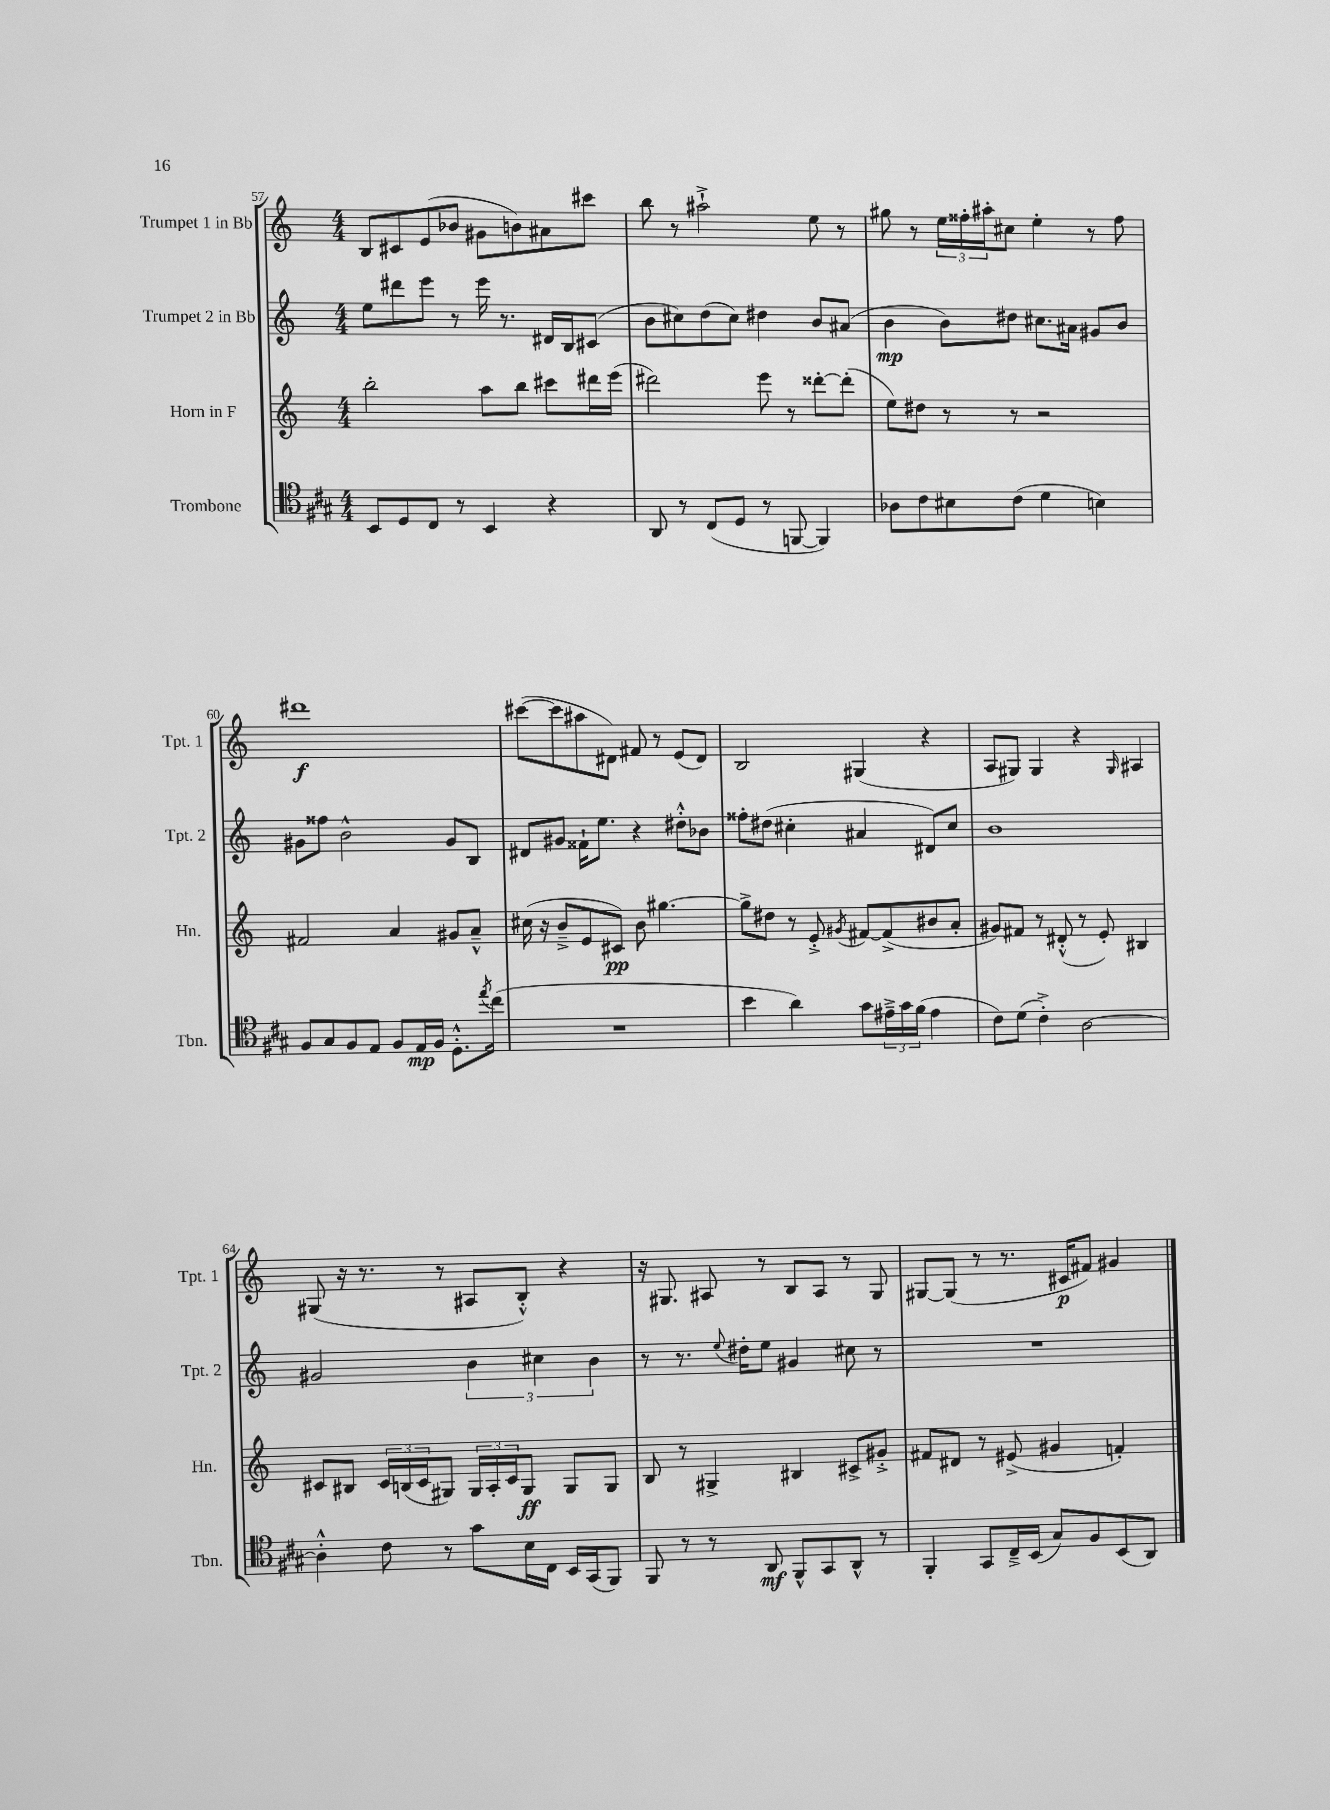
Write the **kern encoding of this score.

**kern	**kern	**kern	**kern
*staff4	*staff3	*staff2	*staff1
*clefC4	*clefG2	*clefG2	*clefG2
*k[f#c#g#]	*k[]	*k[]	*k[]
*M4/4	*M4/4	*M4/4	*M4/4
8BB/L	2bb'\	8ee\L	8B/L
8D/	.	8ddd#\	8c#/
8C#/J	.	8eee\J	(8e/
8r	.	8r	8b-/J
4BB/	8aa\L	16eee\	8g#\L
.	.	8.r	.
.	8bb\J	.	8b\)
4r	8ccc#\L	16d#/LL	8a#\
.	.	16B/J	.
.	16ddd#\L	(8c#/J	8ccc#\J
.	(16eee\JJ	.	.
=	=	=	=
8AA/	2ddd#\)	8b\L	8bb\
8r	.	8cc#\)	8r
(8C#/L	.	(8dd\	2aa#`^\
8D/J	.	8cc#\J)	.
8r	8eee\	4dd#\	.
[8FF/	8r	.	.
4FF/])	[8ddd##'\L	8b/L	8ee\
.	(8ddd##'\]J	(8a#/J	8r
=	=	=	=
8A-\L	8ee\L)	4b\	8gg#\
8c#\	8dd#\J	.	8r
8B#\	8r	8b\L)	24ee\LL
.	.	.	24ff##'\
.	.	.	24aa#'\J
(8c#\J	8r	8dd#\J	8cc#\J
4d\	2r	8.cc#\L	4ee'\
.	.	16a#\Jk	.
4B\)	.	8g#/L	8r
.	.	8b/J	8ff##\
=	=	=	=
8F#/L	2f#/	8g#\L	1ddd#
8G#/	.	8ff##\J	.
8F#/	.	2b^^\	.
8E/J	.	.	.
8F#/L	4a/	.	.
16E/L	.	.	.
16F#/JJ	.	.	.
8.D'^^\L	8g#/L	8g#/L	.
.	8a~^^/J	8B/J	.
8qee/	.	.	.
(16cc#\Jk	.	.	.
=	=	=	=
1r	(16cc#\	8d#/L	([8ccc#\L
.	16r	.	.
.	8b~^/L	8g#/J	8ccc#\]
.	8e/	16f##`\LK	8aa#\
.	.	8.ee\J	.
.	8c#/J)	.	8d#\J)
.	8b\	4r	8f#/
.	[4.gg#\	.	8r
.	.	8dd#'^^\L	(8e/L
.	.	8b-\J	8d#/J)
=	=	=	=
4b\	8gg#^\]L	8ff##'\L	2B/
.	8dd#\J	(8dd#\J	.
4a\)	8r	4cc#'\	.
.	8e'^/	.	.
.	8qg#/	.	.
8g#\L	[8f#/L	4a#/	(4G#/
24e#~^\L	(8f#^/]	.	.
24g#\	.	.	.
(24f#\JJ	.	.	.
4e#\	8b#/	8d#/L)	4r
.	8a'/J	8cc#/J	.
=	=	=	=
8c#\L)	8g#/L)	1b	8A/L
(8d\J	8f#/J	.	8G#/J)
4c#'^\)	8r	.	4G#/
.	(8d#'^^/	.	.
[2A\	8r	.	4r
.	8e'/)	.	.
.	.	.	16qqG#/
.	4B#/	.	4A#/
=	=	=	=
4A'^^\]	8c#/L	2g#/	(8G#/
.	8B#/J	.	16r
.	.	.	8.r
8c#\	24c#/LL	.	.
.	(24B/	.	.
.	24c#/J	.	.
8r	8G#/J)	.	8r
8g#\L	24G#/LL	6b\	8A#/L
.	24A'/	.	.
.	24c#/J	.	.
16B\L	8G#/J	.	8B'^^/J)
.	.	6cc#\	.
16C#\JJ	.	.	.
16BB/LL	8G#/L	.	4r
(16GG#/J	.	.	.
.	.	6b\	.
8FF#/J)	8G#/J	.	.
=	=	=	=
8FF#/	8B/	8r	16r
.	.	.	8.G#/
8r	8r	8.r	.
8r	4G#^/	.	8A#/
.	.	8qqee/	.
.	.	16dd#'\LK	.
8AA/	.	8ee\J	8r
8FF#^^/L	4B#/	4g#/	8B/L
8GG#/	.	.	8A#/J
8AA^^/J	8c#^/L	8cc#\	8r
8r	8g#'^/J	8r	8G#/
=	=	=	=
4FF#'/	8f#/L	1r	[8G#/L
.	8d#/J	.	(8G#/]J
8GG#/L	8r	.	8r
16C#~^/L	(8e#^/	.	8.r
(16BB/JJ	.	.	.
8G#/L)	4g#/	.	.
.	.	.	16c#/LK
8F#/	.	.	8f#/J)
(8BB/	4f'/)	.	4g#/
8AA/J)	.	.	.
==	==	==	==
*-	*-	*-	*-
